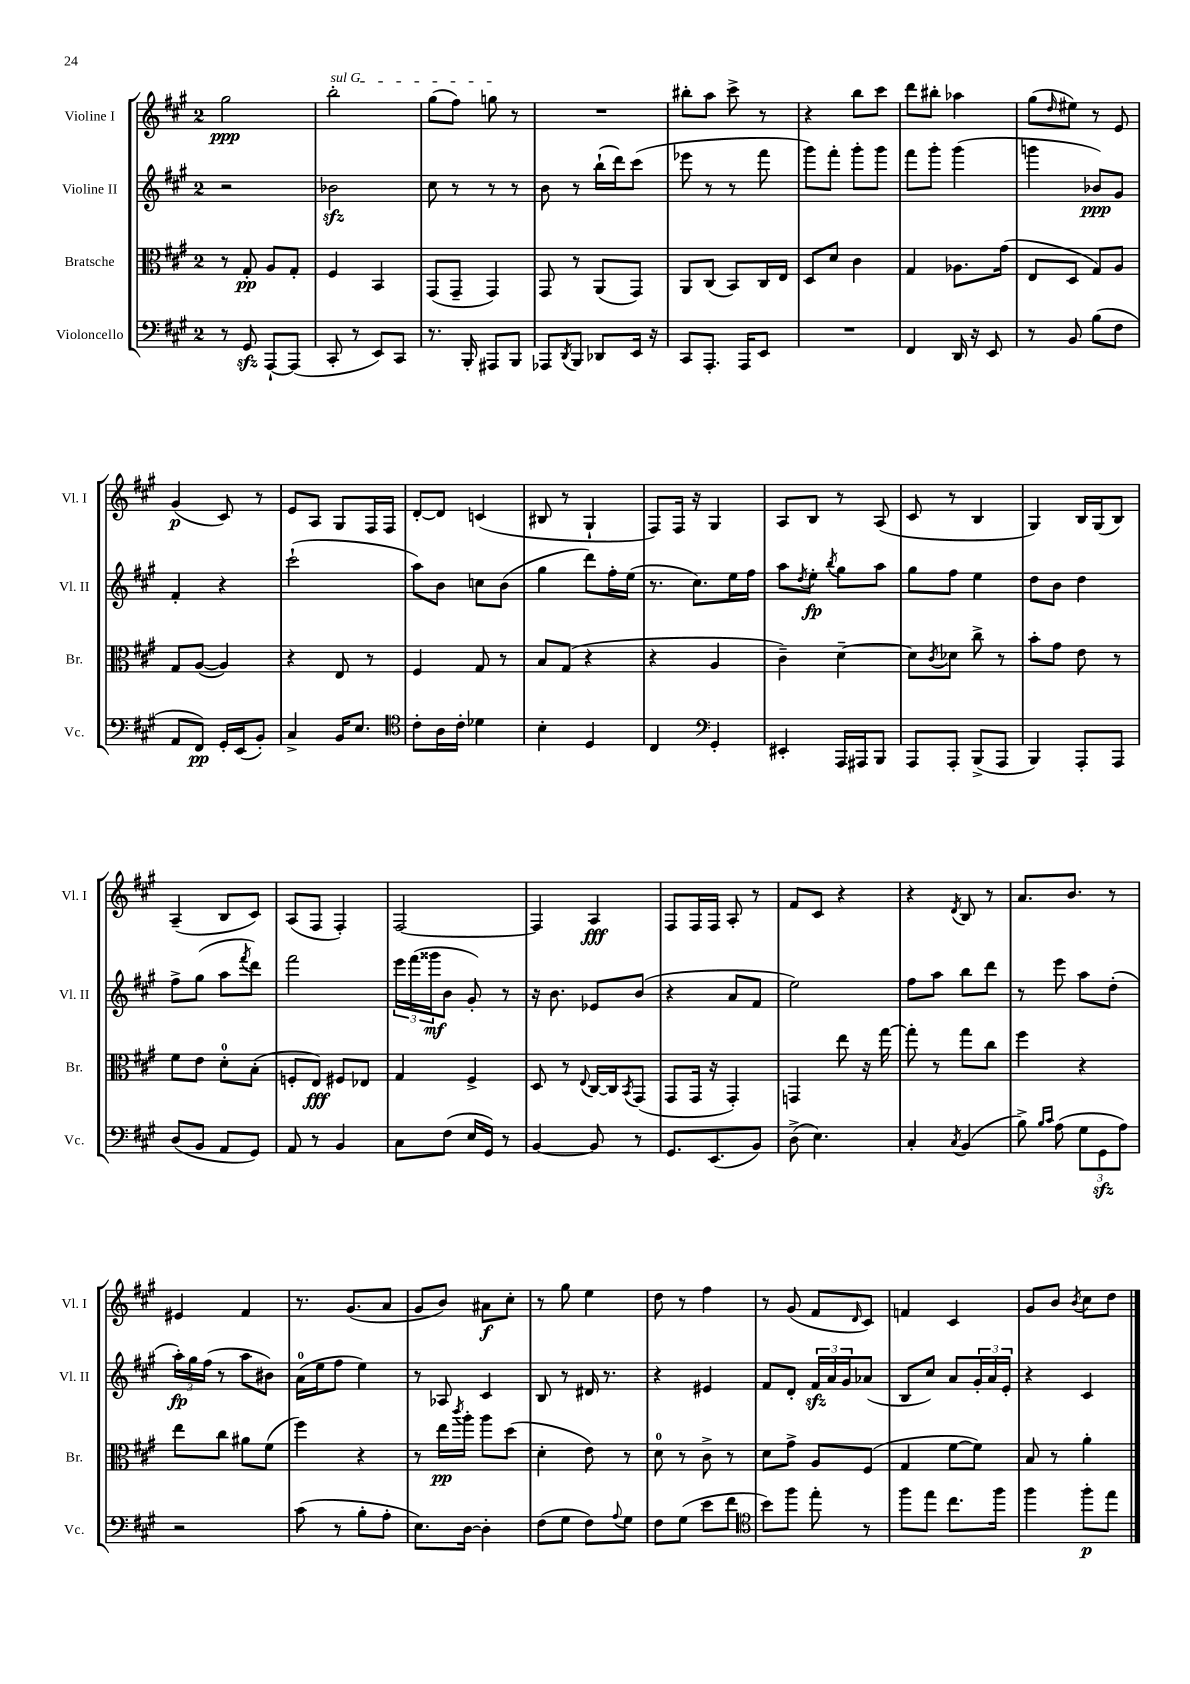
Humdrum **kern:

**kern	**dynam	**kern	**dynam	**kern	**dynam	**kern	**dynam
*part4	*part4	*part3	*part3	*part2	*part2	*part1	*part1
*staff4	*staff4	*staff3	*staff3	*staff2	*staff2	*staff1	*staff1
*I"Violoncello	*	*I"Bratsche	*	*I"Violine II	*	*I"Violine I	*
*I'Vc.	*	*I'Br.	*	*I'Vl. II	*	*I'Vl. I	*
*clefF4	*	*clefC3	*	*clefG2	*	*clefG2	*
*k[f#c#g#]	*	*k[f#c#g#]	*	*k[f#c#g#]	*	*k[f#c#g#]	*
*M2/4	*	*M2/4	*	*M2/4	*	*M2/4	*
=1	=1	=1	=1	=1	=1	=1	=1
8r	.	8r	.	2r	.	2gg#\	ppp
8GG#zz/	.	8G#'/	pp	.	.	.	.
[8AAA`/L	.	8A/L	.	.	.	.	.
(8AAA/J]	.	8G#'/J	.	.	.	.	.
=2	=2	=2	=2	=2	=2	=2	=2
!	!	!	!	!	!	!LO:TX:a:i:t=sul G	!
8CC#'/	.	4F#/	.	2b-Xzz\	.	2bb'\	.
8r	.	.	.	.	.	.	.
8EE/L)	.	4BB/	.	.	.	.	.
8CC#/J	.	.	.	.	.	.	.
=3	=3	=3	=3	=3	=3	=3	=3
8.r	.	(8GG#/L	.	8cc#\	.	(8gg#\L	.
.	.	8GG#~/J	.	8r	.	8ff#\J)	.
16BBB'/	.	.	.	.	.	.	.
8AAA#X/L	.	4GG#/)	.	8r	.	8ggn\	.
8BBB/J	.	.	.	8r	.	8r	.
=4	=4	=4	=4	=4	=4	=4	=4
8AAA-X/L	.	8GG#/	.	8b\	.	2r	.
8qDD/	.	.	.	.	.	.	.
8BBB/J	.	8r	.	8r	.	.	.
8DD-X/L	.	(8AA/L	.	(16bb`\LL	.	.	.
.	.	.	.	16ddd\J)	.	.	.
16EE/Jk	.	8GG#/J)	.	(8ccc#\J	.	.	.
16r	.	.	.	.	.	.	.
=5	=5	=5	=5	=5	=5	=5	=5
8CC#/L	.	8AA/L	.	8eee-X\	.	8bb#X'\L	.
8.AAA'/J	.	(8C#/J	.	8r	.	8aa\J	.
.	.	8BB/L)	.	8r	.	8ccc#^\	.
16AAA/KL	.	.	.	.	.	.	.
8EE/J	.	16C#/L	.	8fff#\	.	8r	.
.	.	16E/JJ	.	.	.	.	.
=6	=6	=6	=6	=6	=6	=6	=6
2r	.	8D/L	.	8ggg#\L)	.	4r	.
.	.	8d/J	.	8fff#'\J	.	.	.
.	.	4c#\	.	8ggg#'\L	.	8bb\L	.
.	.	.	.	8ggg#\J	.	8ccc#\J	.
=7	=7	=7	=7	=7	=7	=7	=7
4FF#/	.	4G#/	.	8fff#\L	.	8ddd\L	.
.	.	.	.	8ggg#'\J	.	8bb#X'\J	.
16DD/	.	8.A-X\L	.	(4ggg#\	.	4aa-X\	.
16r	.	.	.	.	.	.	.
8EE/	.	.	.	.	.	.	.
.	.	(16g#\Jk	.	.	.	.	.
=8	=8	=8	=8	=8	=8	=8	=8
8r	.	8E/L	.	4gggn\	.	(8gg#\L	.
.	.	.	.	.	.	16qqdd/	.
8BB/	.	8D/J	.	.	.	8ee#X\J)	.
(8B\L	.	8G#/L)	.	8b-X/L)	ppp	8r	.
8F#\J	.	8A/J	.	8g#/J	.	8e/	.
!!LO:LB:g=z
=9	=9	=9	=9	=9	=9	=9	=9
8AA/L	.	8G#/L	.	4f#'/	.	(4g#/	p
8FF#/J)	pp	([8A/J	.	.	.	.	.
16GG#'/LL	.	4A/])	.	4r	.	8c#/)	.
(16EE/J	.	.	.	.	.	.	.
8BB'/J)	.	.	.	.	.	8r	.
=10	=10	=10	=10	=10	=10	=10	=10
4C#^/	.	4r	.	(2ccc#`\	.	8e/L	.
.	.	.	.	.	.	8A/J	.
16BB/KL	.	8E/	.	.	.	8G#/L	.
8.E/J	.	.	.	.	.	.	.
.	.	8r	.	.	.	16F#/L	.
.	.	.	.	.	.	16F#/JJ	.
=11	=11	=11	=11	=11	=11	=11	=11
*clefC4	*	*	*	*	*	*	*
8c#'\L	.	4F#/	.	8aa\L)	.	[8d'/L	.
16A\L	.	.	.	8b\J	.	8d/J]	.
16c#'\JJ	.	.	.	.	.	.	.
4d-X\	.	8G#/	.	8ccn\L	.	(4cn/	.
.	.	8r	.	(8b\J	.	.	.
=12	=12	=12	=12	=12	=12	=12	=12
4B'\	.	8B/L	.	4gg#\	.	8B#X/	.
.	.	(8G#/J	.	.	.	8r	.
4D/	.	4r	.	8ddd\L)	.	4G#`/	.
.	.	.	.	16ff#'\L	.	.	.
.	.	.	.	(16ee\JJ	.	.	.
=13	=13	=13	=13	=13	=13	=13	=13
4C#/	.	4r	.	8.r	.	8F#/L)	.
.	.	.	.	.	.	16F#/Jk	.
.	.	.	.	8.cc#\L)	.	16r	.
*clefF4	*	*	*	*	*	*	*
4GG#'/	.	4A/	.	.	.	4G#/	.
.	.	.	.	16ee\L	.	.	.
.	.	.	.	16ff#\JJ	.	.	.
=14	=14	=14	=14	=14	=14	=14	=14
4EE#X'/	.	4c#~\)	.	8aa\L	.	8A/L	.
.	.	.	.	8qdd/	.	.	.
.	.	.	.	8ee'\J	fp	8B/J	.
.	.	.	.	8qbb/	.	.	.
16AAA/LL	.	[4d~\	.	8gg#\L	.	8r	.
16AAA#X/J	.	.	.	.	.	.	.
8BBB/J	.	.	.	8aa\J	.	(8A/	.
=15	=15	=15	=15	=15	=15	=15	=15
8AAA/L	.	8d\L]	.	8gg#\L	.	8c#/	.
.	.	8qc#/	.	.	.	.	.
8AAA'/J	.	8d-X\J	.	8ff#\J	.	8r	.
(8BBB^/L	.	8cc#^\	.	4ee\	.	4B/	.
8AAA/J	.	8r	.	.	.	.	.
=16	=16	=16	=16	=16	=16	=16	=16
4BBB/)	.	8b'\L	.	8dd\L	.	4G#/)	.
.	.	8g#\J	.	8b\J	.	.	.
8AAA'/L	.	8e\	.	4dd\	.	16B/LL	.
.	.	.	.	.	.	(16G#/J	.
8AAA/J	.	8r	.	.	.	8B/J)	.
!!LO:LB:g=z
=17	=17	=17	=17	=17	=17	=17	=17
(8D/L	.	8f#\L	.	8ff#^\L	.	(4A~/	.
8BB/J	.	8e\J	.	(8gg#\J	.	.	.
8AA/L	.	8d'\L	.	8aa\L	.	8B/L	.
.	.	.	.	8qfff#/	.	.	.
8GG#/J)	.	(8B'\J	.	8ddd\J)	.	8c#/J)	.
=18	=18	=18	=18	=18	=18	=18	=18
8AA/	.	8Fn'/L	.	2fff#\	.	(8A/L	.
8r	.	8E/J)	fff	.	.	8F#/J	.
4BB/	.	8F#X/L	.	.	.	4F#'/)	.
.	.	8E-X/J	.	.	.	.	.
=19	=19	=19	=19	=19	=19	=19	=19
8C#\L	.	4G#/	.	24eee\LL	.	[2F#/	.
.	.	.	.	(24fff#\	.	.	.
.	.	.	.	24ggg##X\J	mf	.	.
(8F#\J	.	.	.	8b\J	.	.	.
16E/LL	.	4F#^/	.	8g#'/)	.	.	.
16GG#/JJ)	.	.	.	.	.	.	.
8r	.	.	.	8r	.	.	.
=20	=20	=20	=20	=20	=20	=20	=20
[4BB/	.	8D/	.	16r	.	4F#/]	.
.	.	.	.	8.b\	.	.	.
.	.	8r	.	.	.	.	.
.	.	8qqE/	.	.	.	.	.
8BB/]	.	[16C#/LL	.	8e-X/L	.	4A/	fff
.	.	16C#/J]	.	.	.	.	.
.	.	8qBB/	.	.	.	.	.
8r	.	(8GG#/J	.	(8b/J	.	.	.
=21	=21	=21	=21	=21	=21	=21	=21
8.GG#/L	.	8GG#/L	.	4r	.	8F#/L	.
.	.	16GG#/Jk	.	.	.	16F#/L	.
(8.EE/	.	16r	.	.	.	16F#/JJ	.
.	.	4GG#'/)	.	8a/L	.	8A'/	.
8BB/J)	.	.	.	8f#/J	.	8r	.
=22	=22	=22	=22	=22	=22	=22	=22
(8D^\	.	4GGn/	.	2ee\)	.	8f#/L	.
4.E\)	.	.	.	.	.	8c#/J	.
.	.	8ee\	.	.	.	4r	.
.	.	16r	.	.	.	.	.
.	.	[16gg#\	.	.	.	.	.
=23	=23	=23	=23	=23	=23	=23	=23
4C#'/	.	8gg#'\]	.	8ff#\L	.	4r	.
.	.	8r	.	8aa\J	.	.	.
8qC#/	.	.	.	.	.	8qd/	.
(4BB/	.	8gg#\L	.	8bb\L	.	8B/	.
.	.	8cc#\J	.	8ddd\J	.	8r	.
=24	=24	=24	=24	=24	=24	=24	=24
8B^\)	.	4ff#\	.	8r	.	8.a/L	.
16qqB/LL	.	.	.	.	.	.	.
16qqc#/JJ	.	.	.	.	.	.	.
(8A\	.	.	.	8eee\	.	.	.
.	.	.	.	.	.	8.b/J	.
12G#\L	.	4r	.	8aa\L	.	.	.
12GG#zz\	.	.	.	.	.	.	.
.	.	.	.	(8dd'\J	.	8r	.
12A\J)	.	.	.	.	.	.	.
!!LO:LB:g=z
=25	=25	=25	=25	=25	=25	=25	=25
2r	.	8ee\L	.	24aa'\LL)	fp	4e#X/	.
.	.	.	.	24gg#\	.	.	.
.	.	.	.	(24ff#\JJ	.	.	.
.	.	8cc#\J	.	8r	.	.	.
.	.	8a#X\L	.	8aa\L	.	4f#/	.
.	.	(8f#\J	.	8b#X\J)	.	.	.
=26	=26	=26	=26	=26	=26	=26	=26
(8c#\	.	4ff#\)	.	(16a\LL	.	8.r	.
.	.	.	.	16ee\J	.	.	.
8r	.	.	.	8ff#\J	.	.	.
.	.	.	.	.	.	(8.g#/L	.
8B'\L	.	4r	.	4ee\)	.	.	.
8A'\J	.	.	.	.	.	8a/J	.
=27	=27	=27	=27	=27	=27	=27	=27
8.E\L)	.	8r	.	8r	.	8g#/L	.
.	.	16ee\LL	pp	8A-X/	.	8b/J)	.
.	.	8qccc#/	.	.	.	.	.
[16D\Jk	.	16aa'\JJ	.	.	.	.	.
4D'\]	.	8aa\L	.	4c#/	.	8a#X\L	f
.	.	(8dd\J	.	.	.	8cc#'\J	.
=28	=28	=28	=28	=28	=28	=28	=28
(8F#\L	.	4d'\	.	8B/	.	8r	.
8G#\J	.	.	.	8r	.	8gg#\	.
8F#\L)	.	8e\)	.	16d#X/	.	4ee\	.
.	.	.	.	8.r	.	.	.
8qqA/	.	.	.	.	.	.	.
8G#\J	.	8r	.	.	.	.	.
=29	=29	=29	=29	=29	=29	=29	=29
8F#\L	.	8d\	.	4r	.	8dd\	.
(8G#\J	.	8r	.	.	.	8r	.
8e\L	.	8c#^\	.	4e#X/	.	4ff#\	.
8f#\J	.	8r	.	.	.	.	.
=30	=30	=30	=30	=30	=30	=30	=30
*clefC4	*	*	*	*	*	*	*
8b\L)	.	8d\L	.	8f#/L	.	8r	.
8ff#\J	.	8g#^\J	.	8d'/J	.	(8g#/	.
8ee'\	.	8A/L	.	24f#zz/LL	.	8f#/L	.
.	.	.	.	24a/	.	.	.
.	.	.	.	24g#/J	.	.	.
.	.	.	.	.	.	16qqd/	.
8r	.	(8F#/J	.	(8a-X/J	.	8c#/J)	.
=31	=31	=31	=31	=31	=31	=31	=31
8ff#\L	.	4G#/	.	8B/L	.	4fn/	.
8ee\J	.	.	.	8cc#/J)	.	.	.
8.cc#\L	.	[8f#\L	.	8a/L	.	4c#/	.
.	.	8f#\J])	.	24g#'/L	.	.	.
.	.	.	.	24a/	.	.	.
16ff#\Jk	.	.	.	.	.	.	.
.	.	.	.	24e'/JJ	.	.	.
=32	=32	=32	=32	=32	=32	=32	=32
4ff#\	.	8B/	.	4r	.	8g#/L	.
.	.	8r	.	.	.	8b/J	.
.	.	.	.	.	.	8qb/	.
8ff#'\L	p	4a'\	.	4c#/	.	8cc#\L	.
8ee\J	.	.	.	.	.	8dd\J	.
==	==	==	==	==	==	==	==
*-	*-	*-	*-	*-	*-	*-	*-
